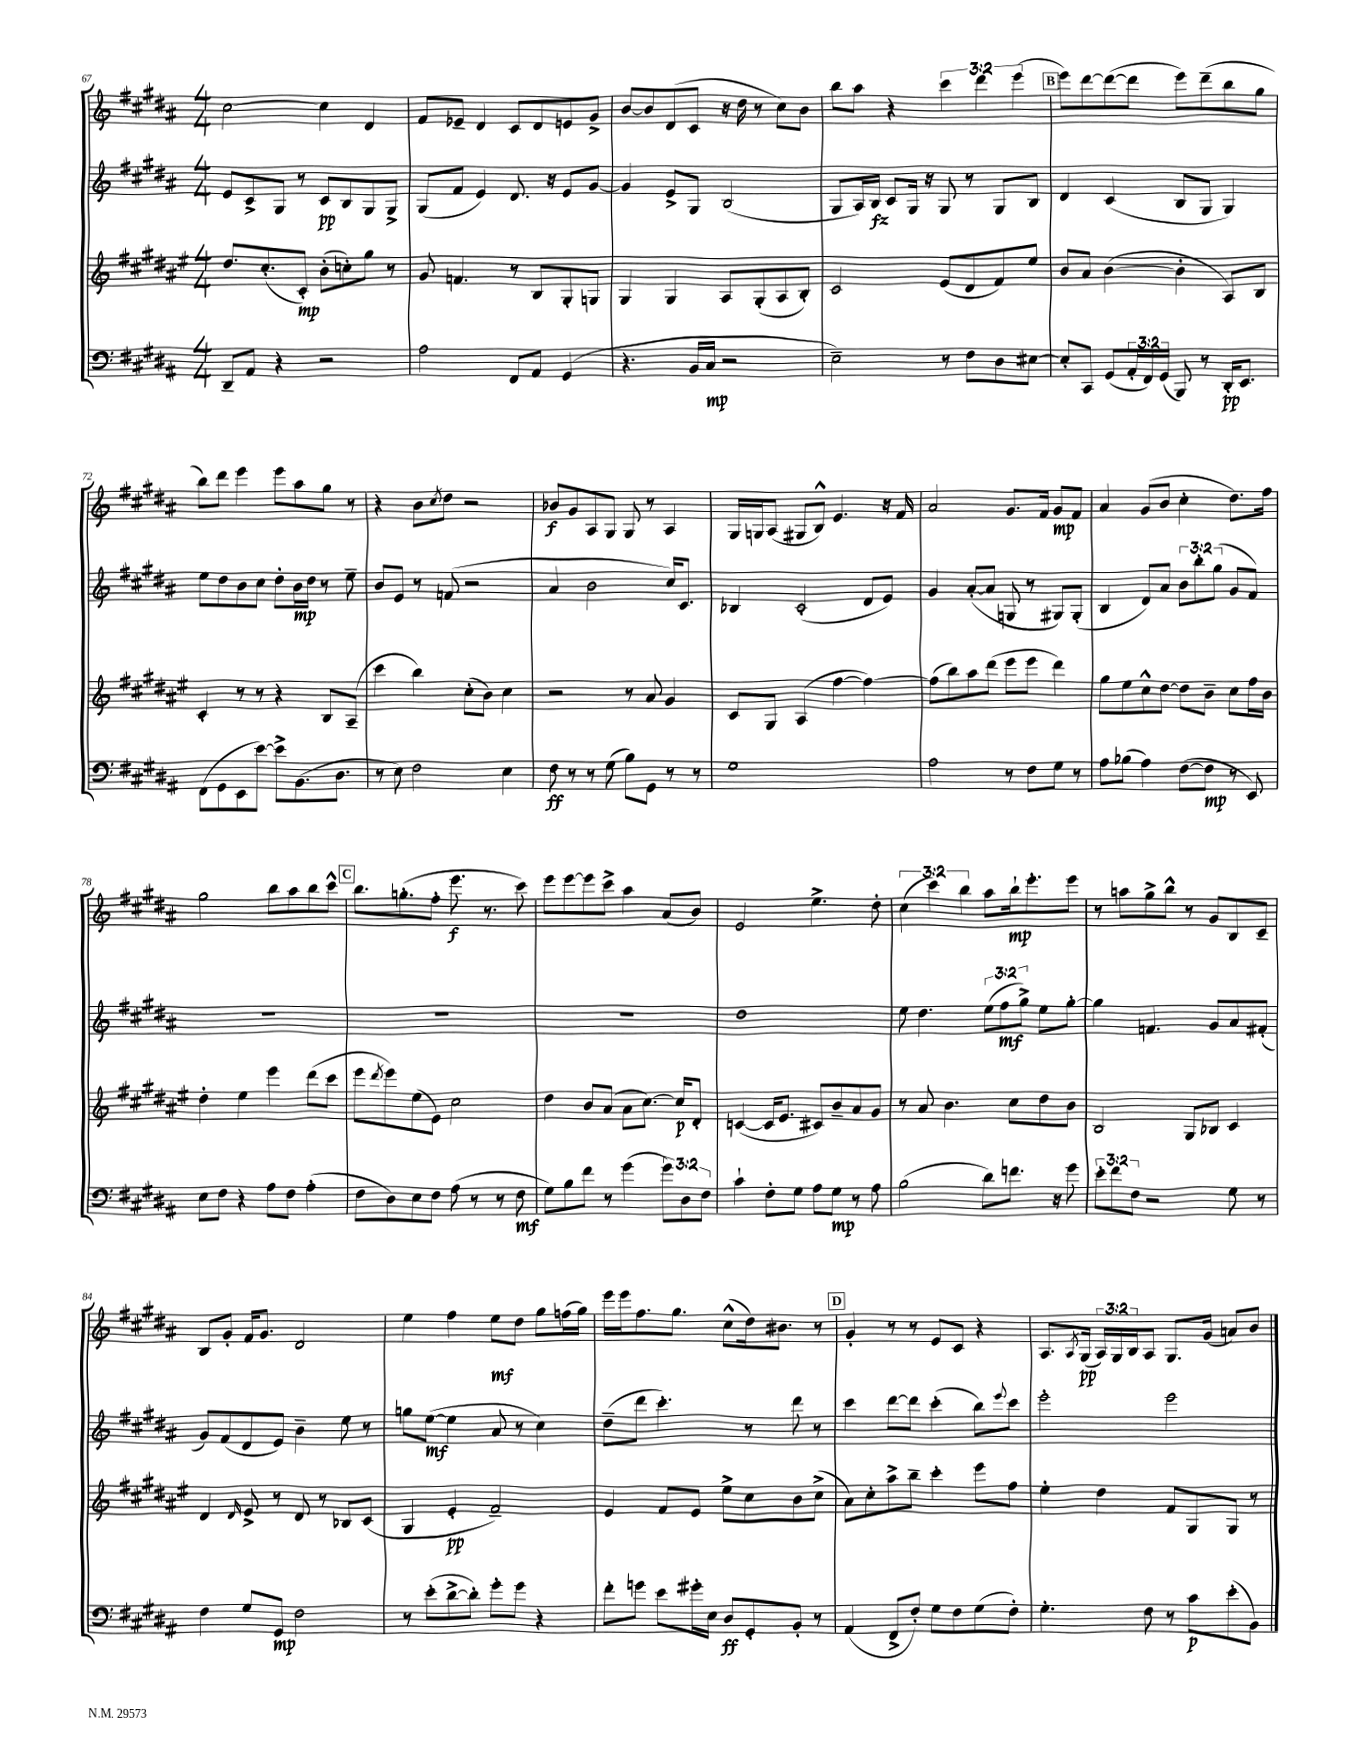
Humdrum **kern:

**kern	**kern	**kern	**kern
*staff4	*staff3	*staff2	*staff1
*clefF4	*clefG2	*clefG2	*clefG2
*k[f#c#g#d#a#]	*k[f#c#g#d#a#e#]	*k[f#c#g#d#a#]	*k[f#c#g#d#a#]
*M4/4	*M4/4	*M4/4	*M4/4
8DD#~	8.dd#	8e	[2cc#
8AA#	.	8c#^	.
.	(8.cc#'	.	.
4r	.	8G#	.
.	8c#')	8r	.
2r	(8b'	8c#	4cc#]
.	8cc')	8B	.
.	8gg#	8G#	4d#
.	8r	8G#^	.
=	=	=	=
2A#	8g#	(8G#	8f#
.	4.f	8f#	8e-~
.	.	4e)	4d#
8FF#	8r	8.d#	8c#
8AA#	8B	.	8d#
.	.	16r	.
(4GG#	8G#'	8e	8e
.	8G	[8g#	8g#^
=	=	=	=
4.r	4G#	4g#]	[8b
.	.	.	8b]
.	4G#	8e^	(8d#
16BB	.	8G#	8c#
16C#	.	.	.
2r	8A#	(2B	16r
.	.	.	16dd#
.	(8G#'	.	8r
.	8A#	.	8cc#)
.	8B')	.	8b
=	=	=	=
2E~)	2c#	8G#	8bb
.	.	16A#)	8aa#
.	.	16B	.
.	.	8c#	4r
.	.	16G#	.
.	.	16r	.
8r	(8e#	8G#	6ccc#
8F#	8d#	8r	.
.	.	.	6ddd#
8D#	8f#)	8G#	.
.	.	.	(6eee
[8E#	8ee#	8B	.
=	=	=	=
8E#']	8b	4d#	8eee)
8CC#	8a#	.	[8ddd#
(8GG#	([4b	(4c#	(8ddd#_
24AA#'	.	.	8ddd#]
24FF#)	.	.	.
(24GG#	.	.	.
8BBB)	4b']	8B	8eee)
8r	.	8G#	(8ddd#~
16DD#'	8A#)	4G#)	8bb
8.EE	.	.	.
.	8B	.	8gg#
=	=	=	=
(8FF#	4c#'	8ee	8bb)
8GG#	.	8dd#	8ddd#
8EE	8r	8b	4eee
[8e)	8r	8cc#	.
8e^]	4r	8dd#'	8eee
(8.BB	.	16b	8aa#
.	.	16dd#	.
.	8B	8r	8gg#
8.D#	.	.	.
.	(8A#~	8ee~	8r
=	=	=	=
8r	4ccc#	8b	4r
8E)	.	8e	.
2F#	4bb)	8r	8b
.	.	.	8qcc#
.	.	(8f	8dd#
.	(8cc#'	2r	2r
.	8b)	.	.
4E	4cc#	.	.
=	=	=	=
8F#	2r	4a#	8b-
8r	.	.	8g#
8r	.	2b	8A#
(8G#	.	.	8G#
8B)	8r	.	8G#
8GG#	8a#	.	8r
8r	4g#	16cc#)	4A#
.	.	8.c#	.
8r	.	.	.
=	=	=	=
1G#	8c#	4B-	16G#
.	.	.	16G
.	8G#	.	(8A#
.	(4A#	(2c#'	8G#
.	.	.	8B^^)
.	[4ff#	.	4.e
.	4ff#_)	8d#	.
.	.	8e)	16r
.	.	.	16f#
=	=	=	=
2A#	(8ff#]	4g#	2a#
.	8bb)	.	.
.	8aa#	([8a#'	.
.	(8ddd#	8a#]	.
8r	8eee#	8G	8.g#
8F#	8eee#	8r	.
.	.	.	16f#
8G#	4ddd#)	8G#)	8g#
8r	.	(8G#'	8f#
=	=	=	=
8A#	8gg#	4B	4a#
(8B-	8ee#	.	.
4A#)	8cc#^^	8d#)	(8g#
.	[8dd#	8a#	8b
([8F#	8dd#]	12b	4cc#'
.	.	12bb'	.
8F#]	8b~	.	.
.	.	(12gg#	.
8r	8cc#	8g#	8.dd#)
8EE)	16ff#	8f#)	.
.	16b	.	16ff#
=	=	=	=
8E	4dd#'	1r	2gg#
8F#	.	.	.
4r	4ee#	.	.
8A#	4eee#	.	8bb
8F#	.	.	8aa#
(4A#'	(8ddd#	.	8bb
.	8ccc#	.	8ccc#^^
=	=	=	=
8F#	8eee#	1r	8.bb
.	8qddd#	.	.
8D#)	8eee#)	.	.
.	.	.	(8.gg'
8E	(8ee#	.	.
8F#	8e#)	.	8ff#'
(8A#	2cc#	.	8.eee
8r	.	.	.
.	.	.	8.r
8r	.	.	.
8F#	.	.	8ccc#)
=	=	=	=
8G#)	4dd#	1r	8eee
8B	.	.	[8eee
8f#	8b	.	8eee]
8r	(8a#	.	8ccc#^
(4g#	8a#	.	4aa#
.	[8.cc#)	.	.
12g#)	.	.	(8a#
.	16cc#]	.	.
12D#	.	.	.
.	8d#'	.	8b)
12F#	.	.	.
=	=	=	=
4c#`	([4c	1dd#	2e
8F#'	16c]	.	.
.	8.e#	.	.
8G#	.	.	.
8A#	8c#)	.	4.ee^
8G#	8b~	.	.
8r	8a#	.	.
8A#	8g#	.	8dd#'
=	=	=	=
(2B	8r	8ee	(6cc#
.	8a#	4.dd#	.
.	.	.	6ccc#)
.	4.b	.	.
.	.	.	6bb
8d#)	.	(12ee	8aa#
.	.	12ff#	.
8.f	8cc#	.	16bb`
.	.	12gg#^)	.
.	.	.	8.eee'
.	8dd#	8ee	.
16r	.	.	.
8g#	8b	[8gg#'	8eee
=	=	=	=
12e'	2B	4gg#]	8r
12f#	.	.	.
.	.	.	8aa
12F#	.	.	.
2r	.	4.f	8gg#^
.	.	.	8bb^^
.	8G#	.	8r
.	8B-	8g#	8g#
8G#	4c#	8a#	8B
8r	.	(8f#'	8c#~
=	=	=	=
4F#	4d#	8g#)	8B
.	.	(8f#	8g#'
.	16qqd#	.	.
8G#	8e#^	8d#	16f#
.	.	.	8.g#
8GG#	8r	8e)	.
2F#	8d#	4b~	2d#
.	8r	.	.
.	8B-	8ee	.
.	(8c#	8r	.
=	=	=	=
8r	4G#	8gg	4ee
(8e'	.	([8ee	.
[8d#^	4e#'	4ee]	4ff#
8d#'])	.	.	.
8g#'	2f#~)	8a#	8ee
8g#	.	8r	8dd#
4r	.	4cc#)	8gg#
.	.	.	(16ff
.	.	.	16gg#)
=	=	=	=
8f#'	4e#	(8dd#~	16eee
.	.	.	16eee
8g	.	8ddd#	8.ff#
8e	8f#	4.ccc#')	.
.	.	.	8.gg#
16g#'	8e#	.	.
16E	.	.	.
8D#	8ee#^	.	(8cc#^^
8GG#'	8cc#	8r	16dd#)
.	.	.	8.b#
8BB'	8b	8ddd#	.
8r	(8cc#^	8r	8r
=	=	=	=
(4AA#	8a#)	4ccc#	4g#'
.	8cc#'	.	.
8FF#^	8aa#^	[8ddd#	8r
8F#')	8bb~	8ddd#]	8r
8G#	4ccc#'	(4ccc#'	8e
8F#	.	.	8c#
(8G#	8eee#	8bb)	4r
.	.	8qqeee	.
8F#')	8ff#	8ccc#	.
=	=	=	=
4.G#'	4ee#'	2eee'	8.A#
.	.	.	8qA#
.	.	.	(16G#
.	4dd#	.	24A#)
.	.	.	24G#
.	.	.	24B
8F#	.	.	8A#
8r	8f#	2eee	8.G#
8c#	8G#	.	.
.	.	.	(16g#
(8e'	8G#	.	8a)
8BB)	8r	.	8b
==	==	==	==
*-	*-	*-	*-
